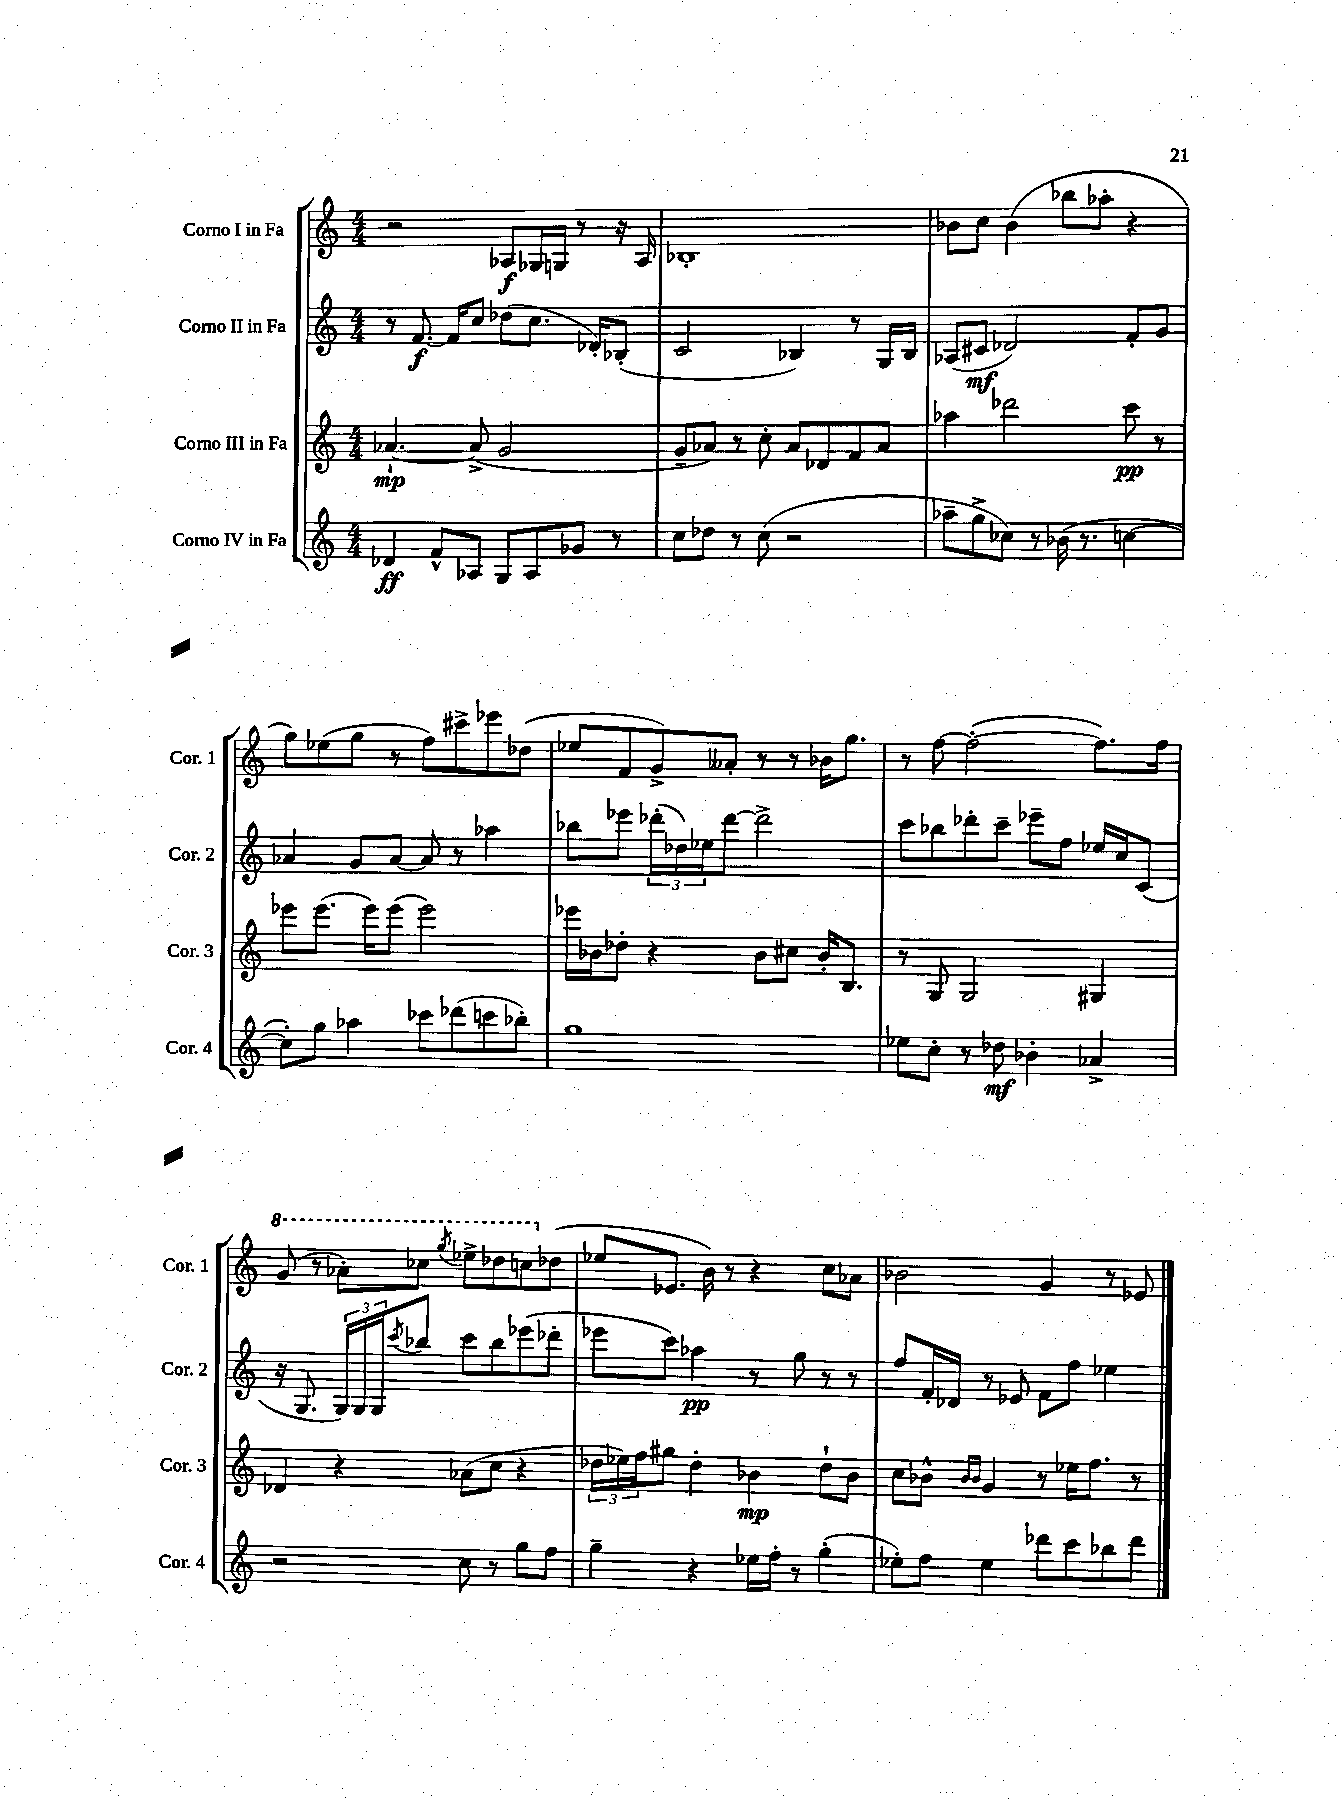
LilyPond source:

<<
\new StaffGroup <<
\new Staff = "s0" \with { instrumentName = "Corno I in Fa" shortInstrumentName = "Cor. 1" } {
    \clef treble \key c \major \numericTimeSignature \time 4/4
    r2 aes8\f ges16 g16 r8 r16 aes16 |
    bes1-. |
    bes'8 c''8 bes'4( bes''8 aes''8-. r4 |
    g''8) ees''8( g''8 r8 f''8) cis'''8-> ees'''8 des''8( |
    ees''8 f'8 g'8->) aeses'8-. r8 r8 bes'16 g''8. |
    r8 f''8~ f''2~-.( f''8.) f''16 |
    \ottava #1 g''8( r8 aes''8-.) ces'''8 \acciaccatura { g'''8 } ees'''8-> des'''8 c'''8 \ottava #0 des''8( |
    ees''8 ees'8. b'16) r8 r4 c''8 aes'8 |
    bes'2 g'4 r8 ees'8 \bar "|." |
}
\new Staff = "s1" \with { instrumentName = "Corno II in Fa" shortInstrumentName = "Cor. 2" } {
    \clef treble \key c \major \numericTimeSignature \time 4/4
    r8 f'8.~\f f'16 c''8 des''8( c''8. des'16-.) bes8-.( |
    c'2 bes4) r8 g16 bes16 |
    aes8( cis'8\mf des'2) f'8-. g'8 |
    aes'4 g'8 aes'8~ aes'8 r8 aes''4 |
    bes''8 ees'''8 \tuplet 3/2 { des'''16-.( des''16) ees''16 } des'''8~ des'''2-> |
    c'''8 bes''8 des'''8-. c'''8-- ees'''8-- f''8 ees''16 c''16 c'8( |
    r16 g8. \tuplet 3/2 { g16) g16 g16 } \acciaccatura { c'''8 } bes''8 c'''8 bes''8 ees'''8( des'''8-. |
    ees'''8 c'''8) aes''4\pp r8 g''8 r8 r8 |
    f''8 f'16-. des'16 r8 ees'8 f'8 f''8 ees''4 \bar "|." |
}
\new Staff = "s2" \with { instrumentName = "Corno III in Fa" shortInstrumentName = "Cor. 3" } {
    \clef treble \key c \major \numericTimeSignature \time 4/4
    aes'4.~-!\mp aes'8->( g'2 |
    g'8-- aes'8) r8 c''8-. aes'8 des'8 f'8 aes'8 |
    aes''4 des'''2 c'''8\pp r8 |
    ees'''8 ees'''8.( ees'''16) ees'''8( ees'''2) |
    ees'''16 bes'16 des''8-. r4 bes'8 cis''8 bes'16-. b8. |
    r8 g8 g2 gis4 |
    des'4 r4 aes'8( c''8 r4 |
    \tuplet 3/2 { des''16 ees''16) f''16 } gis''8 des''4-. bes'4\mp des''8-! bes'8 |
    c''8 bes'8-^ \grace { bes'16 bes'16 } g'4 r8 ees''16 f''8. r8 \bar "|." |
}
\new Staff = "s3" \with { instrumentName = "Corno IV in Fa" shortInstrumentName = "Cor. 4" } {
    \clef treble \key c \major \numericTimeSignature \time 4/4
    des'4\ff f'8-^ aes8 g8 aes8 ges'8 r8 |
    c''8 des''8 r8 c''8( r2 |
    aes''8-- g''8-> ces''8) r8 bes'16( r8. c''4~ |
    c''8-.) g''8 aes''4 ces'''8 des'''8( c'''8 bes''8-.) |
    g''1 |
    ees''8 c''8-. r8 des''8\mf bes'4-. aes'4-> |
    r2 c''8 r8 g''8 f''8 |
    g''4-- r4 ees''16 f''16-. r8 g''4-.( |
    ees''8-.) f''8 ees''4 des'''8 c'''8 bes''8 des'''8 \bar "|." |
}
>>
>>
\layout { \context { \Score \remove "Bar_number_engraver" } }
